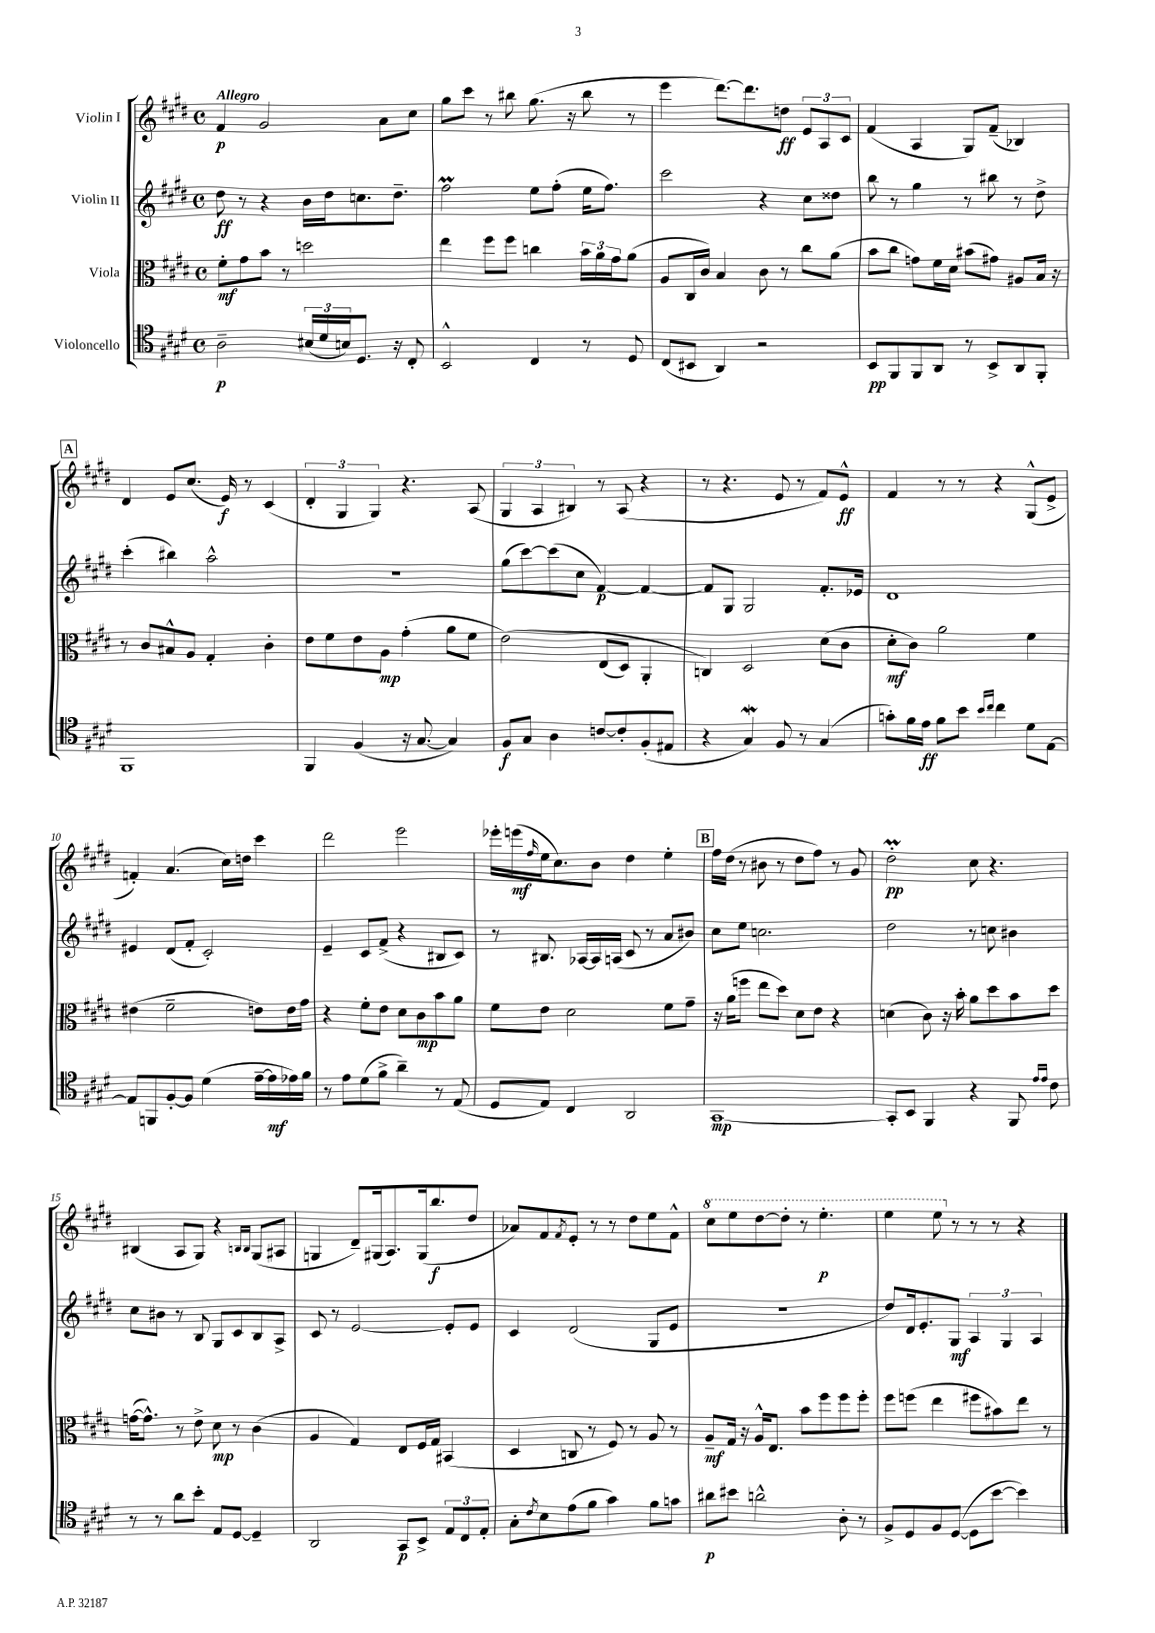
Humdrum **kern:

**kern	**dynam	**kern	**dynam	**kern	**dynam	**kern	**dynam
*part4	*part4	*part3	*part3	*part2	*part2	*part1	*part1
*staff4	*staff4	*staff3	*staff3	*staff2	*staff2	*staff1	*staff1
*I"Violoncello	*	*I"Viola	*	*I"Violin II	*	*I"Violin I	*
*clefC4	*	*clefC3	*	*clefG2	*	*clefG2	*
*k[f#c#g#d#]	*	*k[f#c#g#d#]	*	*k[f#c#g#d#]	*	*k[f#c#g#d#]	*
*M4/4	*	*M4/4	*	*M4/4	*	*M4/4	*
*met(c)	*	*met(c)	*	*met(c)	*	*met(c)	*
=1	=1	=1	=1	=1	=1	=1	=1
!	!	!	!	!	!	!LO:TX:a:B:t=Allegro	!
2A~\	p	8f#'\L	mf	8dd#\	ff	4f#/	p
.	.	8g#\	.	8r	.	.	.
.	.	8b\J	.	4r	.	2g#/	.
.	.	8r	.	.	.	.	.
(24B#X/LL	.	2ddn\	.	16b\LL	.	.	.
24d#/	.	.	.	.	.	.	.
.	.	.	.	16dd#\J	.	.	.
24Bn/J)	.	.	.	.	.	.	.
8.D#/J	.	.	.	8.ccn\	.	.	.
.	.	.	.	.	.	8a\L	.
16r	.	.	.	8.dd#~\J	.	.	.
8C#'/	.	.	.	.	.	8cc#\J	.
=2	=2	=2	=2	=2	=2	=2	=2
2BB^^/	.	4ee\	.	2ff#M\	.	8gg#\L	.
.	.	.	.	.	.	8ccc#\J	.
.	.	8ff#\L	.	.	.	8r	.
.	.	8ff#\J	.	.	.	8bb#X\	.
4C#/	.	4ccn\	.	8ee\L	.	(8.gg#\	.
.	.	.	.	(8ff#'\J	.	.	.
.	.	.	.	.	.	16r	.
8r	.	24b\LL	.	16ee\KL	.	8bb#\	.
.	.	24a\	.	.	.	.	.
.	.	.	.	8.ff#\J)	.	.	.
.	.	24g#\J	.	.	.	.	.
8D#/	.	(8a\J	.	.	.	8r	.
=3	=3	=3	=3	=3	=3	=3	=3
(8C#/L	.	8A/L	.	2ccc#\	.	4eee\	.
8BB#X/J	.	16C#/L	.	.	.	.	.
.	.	16c#/JJ)	.	.	.	.	.
4AA/)	.	4B/	.	.	.	[8.ddd#\L)	.
.	.	.	.	.	.	8.ddd#\]	.
2r	.	8c#\	.	4r	.	.	.
.	.	8r	.	.	.	8ddn\J	ff
.	.	8cc#\L	.	8cc#\L	.	12e/L	.
.	.	.	.	.	.	12A/	.
.	.	(8a\J	.	8dd##X\J	.	.	.
.	.	.	.	.	.	12c#/J	.
=4	=4	=4	=4	=4	=4	=4	=4
8BB/L	pp	8b\L	.	8bb\	.	(4f#/	.
8FF#/	.	8cc#\J	.	8r	.	.	.
8FF#/	.	8gn\L)	.	4gg#\	.	4A/	.
8AA/J	.	16f#\L	.	.	.	.	.
.	.	16d#\JJ	.	.	.	.	.
8r	.	(8b#X\L	.	8r	.	8G#/L)	.
8BB^/L	.	8g#X\J)	.	8bb#X\	.	(8f#~/J	.
8AA/	.	8A#X/L	.	8r	.	4B-X/)	.
8FF#'/J	.	16B/Jk	.	8dd#^\	.	.	.
.	.	16r	.	.	.	.	.
!!LO:LB:g=z
!!LO:REH:place=s1:t=A
=5	=5	=5	=5	=5	=5	=5	=5
1FF#	.	8r	.	(4ccc#'\	.	4d#/	.
.	.	8c#/L	.	.	.	.	.
.	.	8B#X^^/	.	4bb#X\)	.	8e/L	.
.	.	8A/J	.	.	.	(8.cc#/J	.
.	.	4G#'/	.	2aa^^\	.	.	.
.	.	.	.	.	.	16e/)	f
.	.	.	.	.	.	8r	.
.	.	4c#'\	.	.	.	(4c#/	.
=6	=6	=6	=6	=6	=6	=6	=6
4FF#/	.	8e\L	.	1r	.	6d#'/	.
.	.	8f#\	.	.	.	.	.
.	.	.	.	.	.	6G#/	.
(4F#/	.	8e\	.	.	.	.	.
.	.	.	.	.	.	6G#/)	.
.	.	8A\J	mp	.	.	.	.
16r	.	(4g#'\	.	.	.	4.r	.
[8.G#/	.	.	.	.	.	.	.
4G#/])	.	8a\L	.	.	.	.	.
.	.	8f#\J	.	.	.	(8A/	.
=7	=7	=7	=7	=7	=7	=7	=7
8F#/L	f	(2e\)	.	(8gg#\L	.	6G#/	.
8G#/J	.	.	.	[8ccc#\)	.	.	.
.	.	.	.	.	.	6A/	.
4A\	.	.	.	(8ccc#\]	.	.	.
.	.	.	.	.	.	6B#X/)	.
.	.	.	.	8cc#\J	.	.	.
[8cn/L	.	(8E/L	.	[4f#/)	p	8r	.
8c'/]	.	8D#/J)	.	.	.	(8A/	.
(8F#'/	.	4AA'/	.	4f#/_	.	4r	.
8E#X/J	.	.	.	.	.	.	.
=8	=8	=8	=8	=8	=8	=8	=8
4r	.	4Cn/)	.	8f#/L]	.	8r	.
.	.	.	.	8G#/J	.	4.r	.
4G#W/)	.	2D#/	.	2G#/	.	.	.
8F#/	.	.	.	.	.	8e/	.
8r	.	.	.	.	.	8r	.
(4G#/	.	(8d#\L	.	8.f#'/L	.	8f#/L)	.
.	.	8c#\J	.	.	.	8e^^/J	ff
.	.	.	.	16e-X/Jk	.	.	.
=9	=9	=9	=9	=9	=9	=9	=9
8gn'\L)	.	8d#'\L	mf	1d#	.	4f#/	.
16f#\L	.	8c#\J)	.	.	.	.	.
16e\JJ	ff	.	.	.	.	.	.
8f#\L	.	2a\	.	.	.	8r	.
8b\J	.	.	.	.	.	8r	.
16qqb/LL	.	.	.	.	.	.	.
16qqcc#/JJ	.	.	.	.	.	.	.
4cc#\	.	.	.	.	.	4r	.
8d#\L	.	4f#\	.	.	.	(8G#^^/L	.
[8E\J	.	.	.	.	.	8e^/J	.
!!LO:LB:g=z
=10	=10	=10	=10	=10	=10	=10	=10
8E/L]	.	(4e#X\	.	4e#X/	.	4fn'/)	.
8FFn/	.	.	.	.	.	.	.
[8F#'/	.	2f#~\	.	(8d#/L	.	(4.a/	.
8F#/J]	.	.	.	8f#'/J	.	.	.
(4d#\	.	.	.	2c#'/)	.	.	.
.	.	.	.	.	.	16cc#\LL)	.
.	.	.	.	.	.	16ddn\JJ	.
[16e~\LL	.	8en\L)	.	.	.	4ccc#\	.
16e\]	mf	.	.	.	.	.	.
16e-X\)	.	16e\L	.	.	.	.	.
16f#\JJ	.	16g#\JJ	.	.	.	.	.
=11	=11	=11	=11	=11	=11	=11	=11
8r	.	4r	.	4e~/	.	2ddd#\	.
8e\L	.	.	.	.	.	.	.
(8d#\	.	8f#'\L	.	8c#/L	.	.	.
8f#^\J	.	8e\J	.	(8f#^/J	.	.	.
4a~\)	.	8d#\L	.	4r	.	2eee\	.
.	.	8c#\	mp	.	.	.	.
8r	.	8b\	.	8B#X/L	.	.	.
(8E/	.	8a\J	.	8c#/J)	.	.	.
=12	=12	=12	=12	=12	=12	=12	=12
8D#/L	.	8f#\L	.	8r	.	16eee-X'\LL	.
.	.	.	.	.	.	(16eeen\	mf
.	.	.	.	.	.	16qqff#/	.
8E/J)	.	8e\J	.	8.B#X/	.	16ee\J	.
.	.	.	.	.	.	8.cc#\)	.
4C#/	.	2d#\	.	.	.	.	.
.	.	.	.	[16A-X/LL	.	.	.
.	.	.	.	16A-/]	.	8b\J	.
.	.	.	.	(16An/JJ	.	.	.
2AA/	.	.	.	8c#/	.	4dd#\	.
.	.	.	.	8r	.	.	.
.	.	8f#\L	.	8a/L	.	4ee'\	.
.	.	8g#~\J	.	8b#X/J)	.	.	.
!!LO:REH:place=s1:t=B
=13	=13	=13	=13	=13	=13	=13	=13
[1GG#	mp	16r	.	8cc#\L	.	16ff#\LL	.
.	.	(16a\KL	.	.	.	(16dd#\JJ	.
.	.	8ffn\J	.	8ee\J	.	8r	.
.	.	8ee\L	.	2.ccn\	.	8b#X\	.
.	.	8dd#\J)	.	.	.	8r	.
.	.	8d#\L	.	.	.	8dd#\L	.
.	.	8e\J	.	.	.	8ff#\J)	.
.	.	4r	.	.	.	8r	.
.	.	.	.	.	.	8g#/	.
=14	=14	=14	=14	=14	=14	=14	=14
8GG#'/L]	.	(4dn\	.	2dd#\	.	2dd#m'\	pp
8BB/J	.	.	.	.	.	.	.
4FF#/	.	8c#\)	.	.	.	.	.
.	.	16r	.	.	.	.	.
.	.	16b'\	.	.	.	.	.
4r	.	8a\L	.	8r	.	8cc#\	.
.	.	8dd#\	.	8ccn\	.	4.r	.
8FF#/	.	8b\	.	4b#X\	.	.	.
16qqe/LL	.	.	.	.	.	.	.
16qqe/JJ	.	.	.	.	.	.	.
8c#\	.	8dd#\J	.	.	.	.	.
!!LO:LB:g=z
=15	=15	=15	=15	=15	=15	=15	=15
8r	.	([16gn\KL	.	8cc#\L	.	(4B#X/	.
.	.	8.g^^\J])	.	.	.	.	.
8r	.	.	.	8b#X\J	.	.	.
8a\L	.	8r	.	8r	.	8A/L	.
8b'\J	.	8e^\	.	8B/	.	8G#/J)	.
8E/L	.	8d#\	mp	8G#/L	.	4r	.
[8D#/J	.	8r	.	8c#/	.	.	.
.	.	.	.	.	.	16qqBn/LL	.
.	.	.	.	.	.	16qqB/JJ	.
4D#~/]	.	(4c#\	.	8B/	.	(8G#/L	.
.	.	.	.	8A^/J	.	8A#X/J	.
=16	=16	=16	=16	=16	=16	=16	=16
2AA/	.	4A/	.	8c#/	.	4Gn/	.
.	.	.	.	8r	.	.	.
.	.	4G#/)	.	[2e/	.	8d#~/L)	.
.	.	.	.	.	.	(16G#X/k	.
.	.	.	.	.	.	8.A/)	.
8GG#/L	p	8E/L	.	.	.	.	.
8BB^/J	.	16F#/L	.	.	.	(16G#/k	.
.	.	16G#/JJ	.	.	.	8.bb/	f
12E/L	.	(4BB#X/	.	8e'/L]	.	.	.
12C#/	.	.	.	.	.	.	.
.	.	.	.	8e/J	.	8dd#/J	.
12E'/J	.	.	.	.	.	.	.
=17	=17	=17	=17	=17	=17	=17	=17
8G#'\L	.	4D#/	.	4c#/	.	8a-X/L)	.
8qc#/	.	.	.	.	.	.	.
8B\	.	.	.	.	.	8f#/	.
.	.	.	.	.	.	8qf#/	.
(8e\	.	8Cn/	.	(2d#/	.	8e'/J	.
8f#\J	.	8r	.	.	.	8r	.
4g#\)	.	8F#/)	.	.	.	8r	.
.	.	8r	.	.	.	8dd#\L	.
8f#\L	.	8A/	.	8G#/L	.	8ee\	.
8gn\J	.	8r	.	8e/J	.	8f#^^\J	.
=18	=18	=18	=18	=18	=18	=18	=18
*	*	*	*	*	*	*8va	*
8a#X\L	p	8A~/L	mf	1r	.	8ccc#\L	.
8b#X\J	.	16G#/Jk	.	.	.	8eee\	.
.	.	16r	.	.	.	.	.
2an^^\	.	16A^^/KL	.	.	.	[8ddd#\	.
.	.	8.E/J	.	.	.	.	.
.	.	.	.	.	.	8ddd#'\J]	.
.	.	8b\L	.	.	.	8r	.
.	.	8ff#\	.	.	.	4.eee'\	p
8A'\	.	8ff#\	.	.	.	.	.
8r	.	8ff#'\J	.	.	.	.	.
=19	=19	=19	=19	=19	=19	=19	=19
8F#^/L	.	8ff#\L	.	8dd#/L)	.	4eee\	.
8D#/	.	(8ffn\J	.	16d#/k	.	.	.
.	.	.	.	8.e'/	.	.	.
8F#/	.	4ee\	.	.	.	8eee\	.
*	*	*	*	*	*	*X8va	*
([8D#/J	.	.	.	8G#/J	mf	8r	.
8D#\L]	.	8ff#X\L	.	6A/	.	8r	.
[8b\J	.	8b#X\)	.	.	.	8r	.
.	.	.	.	6G#/	.	.	.
4b\])	.	8ee\J	.	.	.	4r	.
.	.	.	.	6A/	.	.	.
.	.	8r	.	.	.	.	.
==	==	==	==	==	==	==	==
*-	*-	*-	*-	*-	*-	*-	*-
